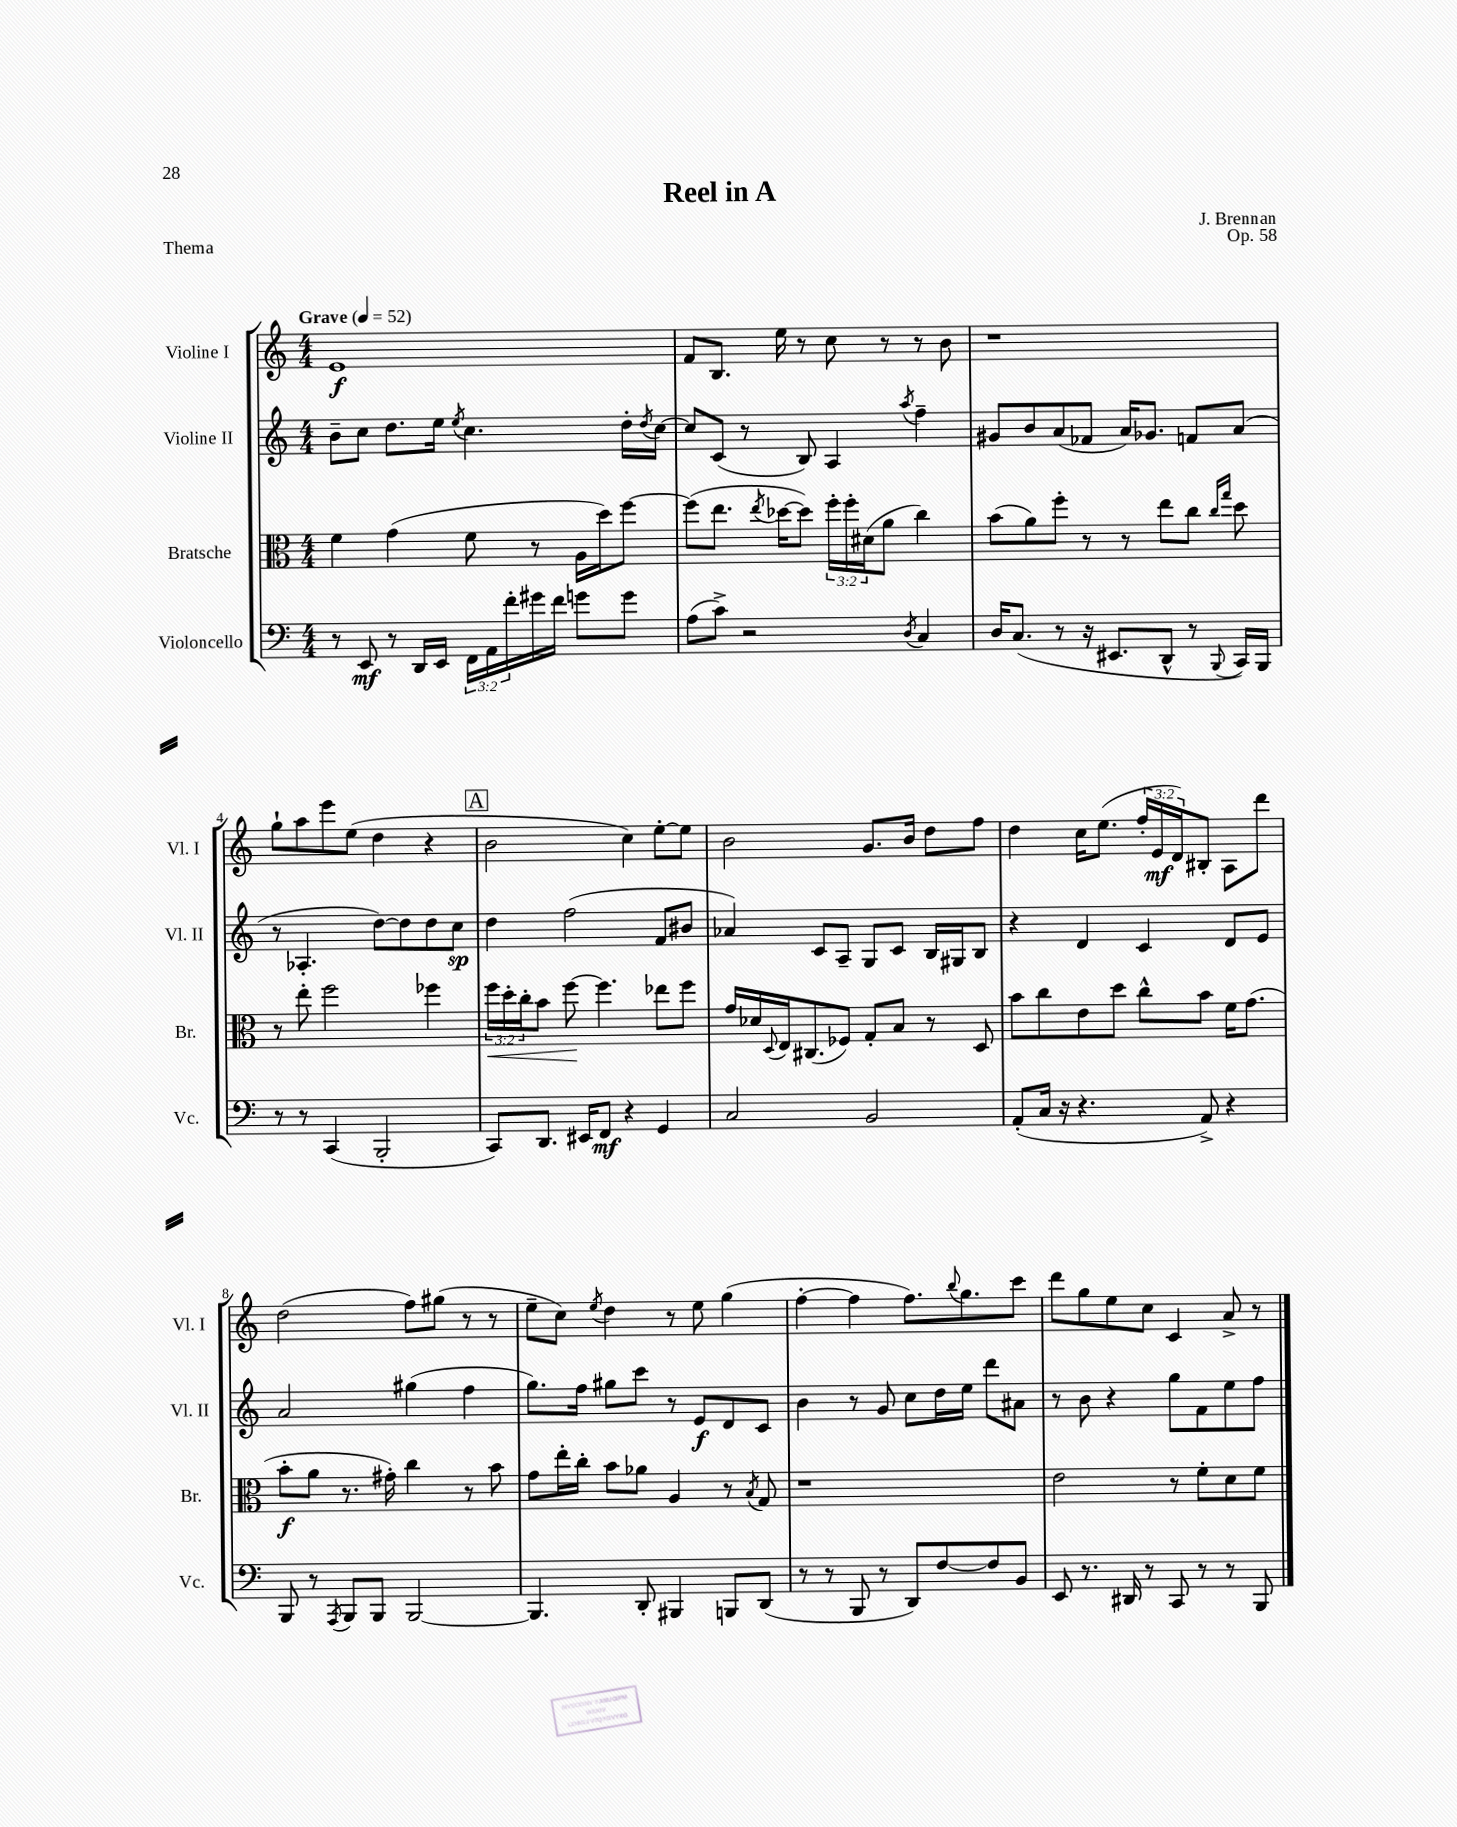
\header { title = "Reel in A" composer = "J. Brennan" opus = "Op. 58" piece = "Thema" }
<<
\new StaffGroup <<
\new Staff = "s0" \with { instrumentName = "Violine I" shortInstrumentName = "Vl. I" } {
    \clef treble \key c \major \numericTimeSignature \time 4/4 \override Staff.TupletNumber.text = #tuplet-number::calc-fraction-text \tempo "Grave" 4 = 52
    e'1\f |
    f'8 b8. e''16 r8 c''8 r8 r8 b'8 |
    r1 |
    g''8-! a''8 e'''8 e''8( d''4 r4 |
    \mark \markup { \box "A" } b'2 c''4) e''8~-. e''8 |
    b'2 g'8. b'16 d''8 f''8 |
    d''4 c''16 e''8.( \tuplet 3/2 { f''16-. e'16\mf d'16) } bis8-. a8 d'''8 |
    d''2( f''8) gis''8( r8 r8 |
    e''8-- c''8) \acciaccatura { e''8 } d''4 r8 e''8 g''4( |
    f''4~-. f''4 f''8.) \appoggiatura { b''8 } g''8. c'''8 |
    d'''8 g''8 e''8 c''8 c'4 a'8-> r8 \bar "|." |
}
\new Staff = "s1" \with { instrumentName = "Violine II" shortInstrumentName = "Vl. II" } {
    \clef treble \key c \major \numericTimeSignature \time 4/4
    b'8-- c''8 d''8. e''16 \acciaccatura { e''8 } c''4. d''16-. \acciaccatura { d''8 } c''16~ |
    c''8 c'8( r8 b8) a4 \acciaccatura { a''8 } f''4-- |
    gis'8 b'8 a'8( fes'8 a'16) ges'8. f'8 a'8( |
    r8 aes4.-. d''8~) d''8 d''8 c''8\sp |
    \mark \markup { \box "A" } d''4 f''2( f'8 bis'8 |
    aes'4) c'8 a8-- g8 c'8 b16 gis16 b8 |
    r4 d'4 c'4 d'8 e'8 |
    a'2 gis''4( f''4 |
    g''8.) f''16 gis''8 c'''8 r8 e'8\f d'8 c'8 |
    b'4 r8 g'8 c''8 d''16 e''16 d'''8 ais'8 |
    r8 b'8 r4 g''8 f'8 e''8 f''8 \bar "|." |
}
\new Staff = "s2" \with { instrumentName = "Bratsche" shortInstrumentName = "Br." } {
    \clef alto \key c \major \numericTimeSignature \time 4/4 \override Staff.TupletNumber.text = #tuplet-number::calc-fraction-text
    f'4 g'4( f'8 r8 a16 d''16) f''8~ |
    f''8( e''8. \acciaccatura { e''8 } des''16~ des''8) \tuplet 3/2 { f''16-. f''16-. dis'16( } a'8 c''4) |
    b'8( a'8) f''8-. r8 r8 e''8 c''8 \grace { c''16 g''16 } d''8 |
    r8 e''8-. f''2 fes''4 |
    \mark \markup { \box "A" } \tuplet 3/2 { f''16\< d''16-. c''16-. } b'8 f''8~\! f''4. ees''8 f''8 |
    g'16 des'16 \appoggiatura { d8 } e16 cis8.( fes8) g8-. b8 r8 d8 |
    b'8 c''8 e'8 d''8 c''8-^ b'8 f'16 g'8.( |
    b'8-.\f a'8 r8. gis'16-.) c''4 r8 b'8 |
    g'8 e''16-. c''16-. b'8 aes'8 a4 r8 \acciaccatura { b8 } g8 |
    r1 |
    e'2 r8 f'8-. d'8 f'8 \bar "|." |
}
\new Staff = "s3" \with { instrumentName = "Violoncello" shortInstrumentName = "Vc." } {
    \clef bass \key c \major \numericTimeSignature \time 4/4 \override Staff.TupletNumber.text = #tuplet-number::calc-fraction-text
    r8 e,8\mf r8 d,16 e,16 \tuplet 3/2 { f,16 a,16 f'16-. } gis'16 f'16 g'8 g'8 |
    a8( c'8->) r2 \acciaccatura { d8 } c4 |
    d16 c8.( r8 r16 eis,8. d,8-^ r8 \appoggiatura { b,,8 } c,16) b,,16 |
    r8 r8 c,4( b,,2-. |
    \mark \markup { \box "A" } c,8) d,8. eis,16 f,8\mf r4 g,4 |
    c2 b,2 |
    a,8-.( c16 r16 r4. a,8->) r4 |
    b,,8 r8 \acciaccatura { a,,8 } b,,8 b,,8 b,,2~ |
    b,,4. d,8-. bis,,4 b,,8 d,8( |
    r8 r8 b,,8 r8 d,8) f8~ f8 b,8 |
    e,8 r8. dis,16 r8 c,8 r8 r8 b,,8 \bar "|." |
}
>>
>>
